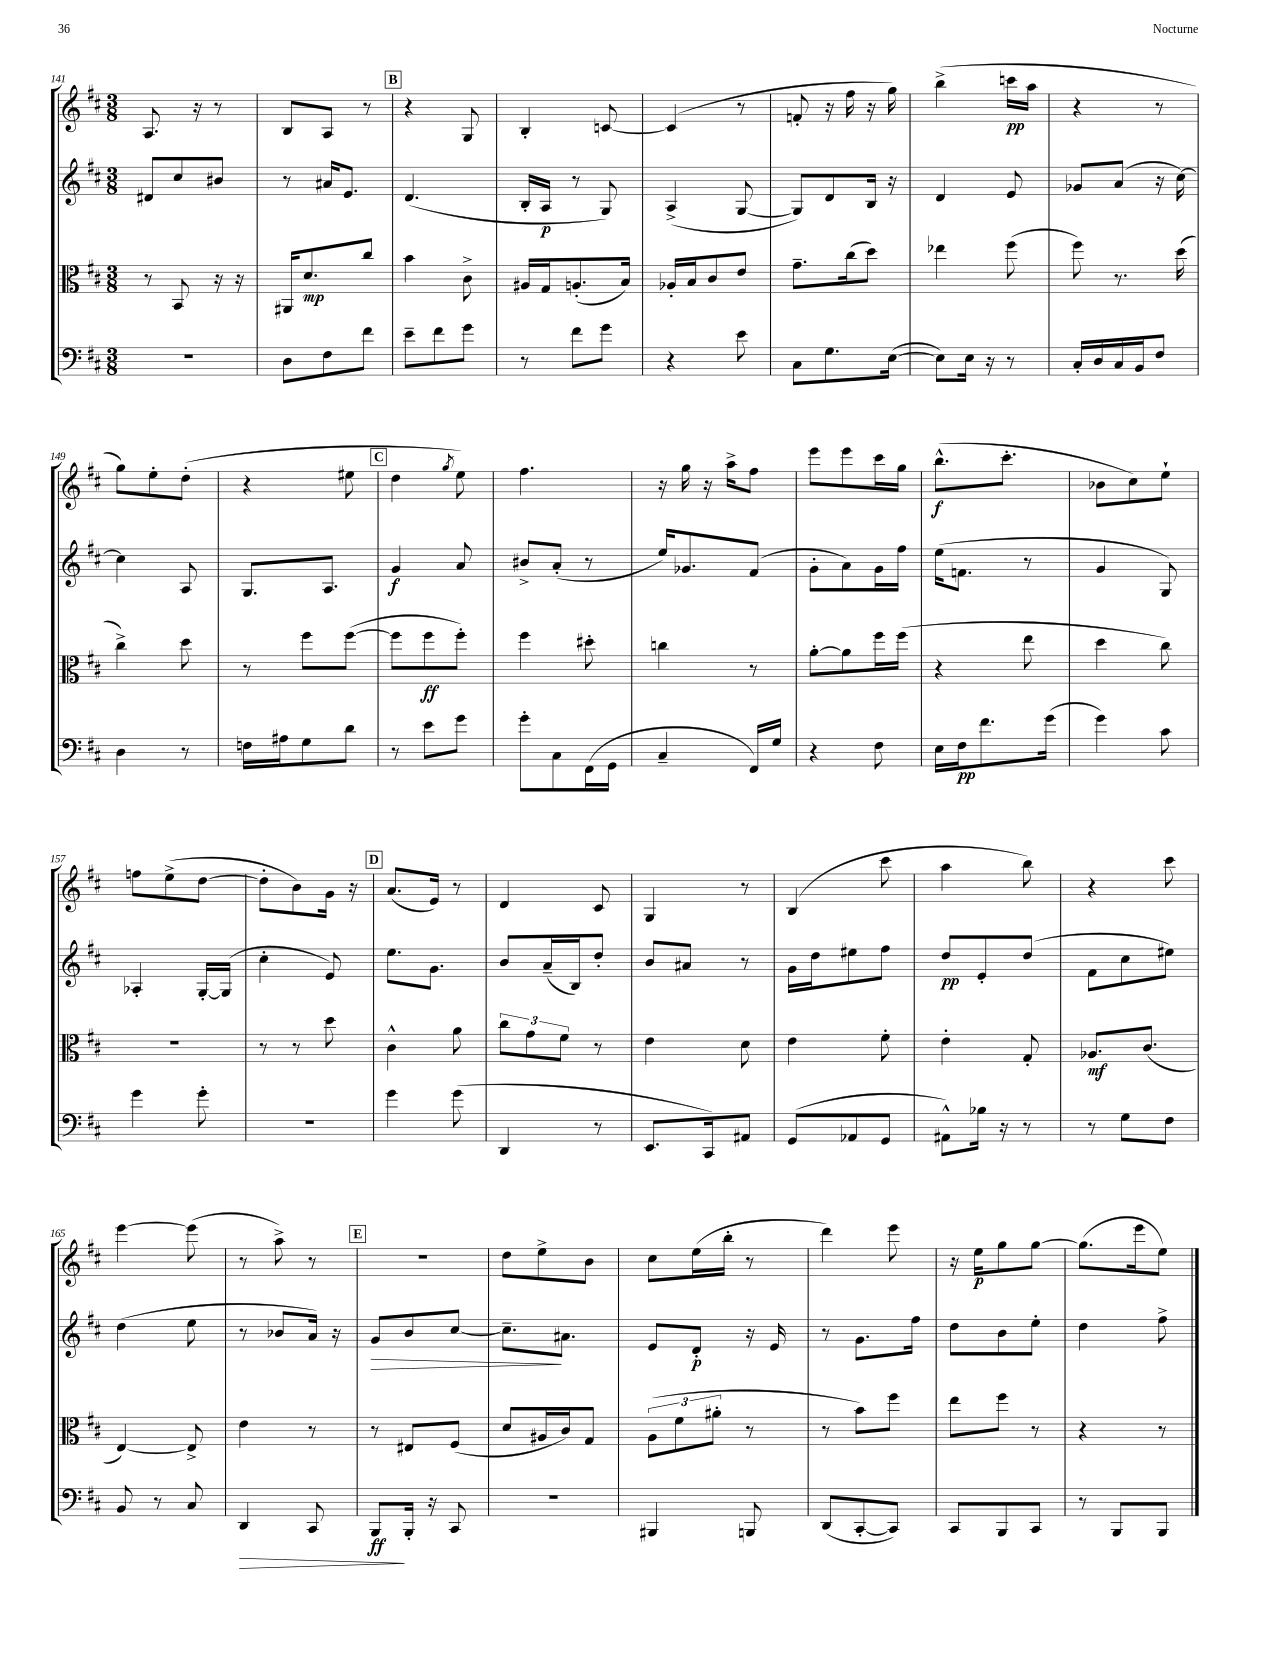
<<
\new StaffGroup <<
\new Staff = "s0" {
    \clef treble \key d \major \numericTimeSignature \time 3/8
    a8. r16 r8 |
    b8 a8 r8 |
    \mark \markup { \box "B" } r4 g8 |
    b4-. c'8~ |
    c'4( r8 |
    f'8-. r16 fis''16 r16 g''16) |
    b''4->( c'''16\pp a''16 |
    r4 r8 |
    g''8) e''8-. d''8-.( |
    r4 eis''8 |
    \mark \markup { \box "C" } d''4 \acciaccatura { g''8 } e''8) |
    fis''4. |
    r16 g''16 r16 a''16-> fis''8 |
    e'''8 e'''8 cis'''16 g''16 |
    b''8.-^\f( cis'''8.-. |
    bes'8 cis''8) e''8-! |
    f''8 e''8->( d''8~ |
    d''8-. b'8) g'16 r16 |
    \mark \markup { \box "D" } a'8.( e'16) r8 |
    d'4 cis'8 |
    g4 r8 |
    b4( cis'''8 |
    a''4 b''8) |
    r4 cis'''8 |
    e'''4~ e'''8( |
    r8 a''8->) r8 |
    \mark \markup { \box "E" } R4. |
    d''8 e''8-> b'8 |
    cis''8 e''16( b''16-. r8 |
    d'''4) e'''8 |
    r16 e''16\p g''8 g''8~ |
    g''8.( e'''16 e''8) \bar "|." |
}
\new Staff = "s1" {
    \clef treble \key d \major \numericTimeSignature \time 3/8
    dis'8 cis''8 bis'8 |
    r8 ais'16 e'8. |
    \mark \markup { \box "B" } d'4.( |
    b16-. a16\p r8 g8) |
    a4->( g8~ |
    g8) d'8 b16 r16 |
    d'4 e'8 |
    ges'8 a'8( r16 cis''16~) |
    cis''4 a8 |
    g8. a8. |
    \mark \markup { \box "C" } g'4\f a'8 |
    bis'8-> a'8-.( r8 |
    e''16) ges'8. fis'8( |
    g'8-. a'8) g'16 fis''16 |
    e''16( f'8. r8 |
    g'4 g8) |
    aes4-. g16~-. g16( |
    cis''4-. e'8) |
    \mark \markup { \box "D" } e''8. g'8. |
    b'8 a'16--( b16) d''8-. |
    b'8 ais'8 r8 |
    g'16 d''16 eis''8 fis''8 |
    d''8\pp e'8-. d''8( |
    fis'8 cis''8 eis''8) |
    d''4( e''8 |
    r8 bes'8 a'16) r16 |
    \mark \markup { \box "E" } g'8\> b'8 cis''8~ |
    cis''8.--\! ais'8. |
    e'8 d'8-.\p r16 e'16 |
    r8 g'8. fis''16 |
    d''8 b'8 e''8-. |
    d''4 fis''8-> \bar "|." |
}
\new Staff = "s2" {
    \clef alto \key d \major \numericTimeSignature \time 3/8
    r8 b,8 r16 r16 |
    ais,16 d'8.\mp cis''8 |
    \mark \markup { \box "B" } b'4 cis'8-> |
    ais16 g16 a8.-.( b16) |
    aes16-. b16 cis'8 e'8 |
    g'8.-- cis''16( d''8) |
    ees''4 fis''8( |
    fis''8) r8. d''16( |
    cis''4->) d''8 |
    r8 fis''8 fis''8~( |
    \mark \markup { \box "C" } fis''8 fis''8\ff fis''8-.) |
    fis''4 dis''8-. |
    c''4 r8 |
    a'8~-. a'8 fis''16 fis''16( |
    r4 e''8 |
    d''4 cis''8) |
    R4. |
    r8 r8 d''8 |
    \mark \markup { \box "D" } cis'4-^ a'8 |
    \tuplet 3/2 { cis''8 g'8 fis'8 } r8 |
    e'4 d'8 |
    e'4 fis'8-. |
    e'4-. g8-. |
    aes8.\mf cis'8.( |
    e4~) e8-> |
    e'4 r8 |
    \mark \markup { \box "E" } r8 eis8 fis8( |
    d'8 ais16 cis'16) g8 |
    \tuplet 3/2 { a8( fis'8 ais'8-. } r8 |
    r8 b'8) fis''8 |
    e''8 fis''8 r8 |
    r4 r8 \bar "|." |
}
\new Staff = "s3" {
    \clef bass \key d \major \numericTimeSignature \time 3/8
    R4. |
    d8 fis8 fis'8 |
    \mark \markup { \box "B" } e'8-- fis'8 g'8 |
    r8 fis'8 g'8 |
    r4 e'8 |
    cis8 g8. e16~( |
    e8) e16 r16 r8 |
    cis16-. d16 cis16 b,16 fis8 |
    d4 r8 |
    f16 ais16 g8 d'8 |
    \mark \markup { \box "C" } r8 e'8 g'8 |
    g'8-. cis8 fis,16( g,16 |
    cis4-- fis,16) g16 |
    r4 fis8 |
    e16 fis16\pp fis'8. g'16( |
    g'4) cis'8 |
    g'4 g'8-. |
    R4. |
    \mark \markup { \box "D" } g'4 g'8( |
    d,4 r8 |
    e,8. cis,16) ais,8 |
    g,8( aes,8 g,8 |
    ais,8-^) bes16 r16 r8 |
    r8 g8 fis8 |
    b,8 r8 cis8 |
    d,4\> cis,8 |
    \mark \markup { \box "E" } b,,8\ff\! b,,16-. r16 cis,8 |
    R4. |
    bis,,4 b,,8 |
    d,8( cis,8~-. cis,8) |
    cis,8 b,,8 cis,8 |
    r8 b,,8 b,,8 \bar "|." |
}
>>
>>
\layout { \context { \Score currentBarNumber = #141 } }
